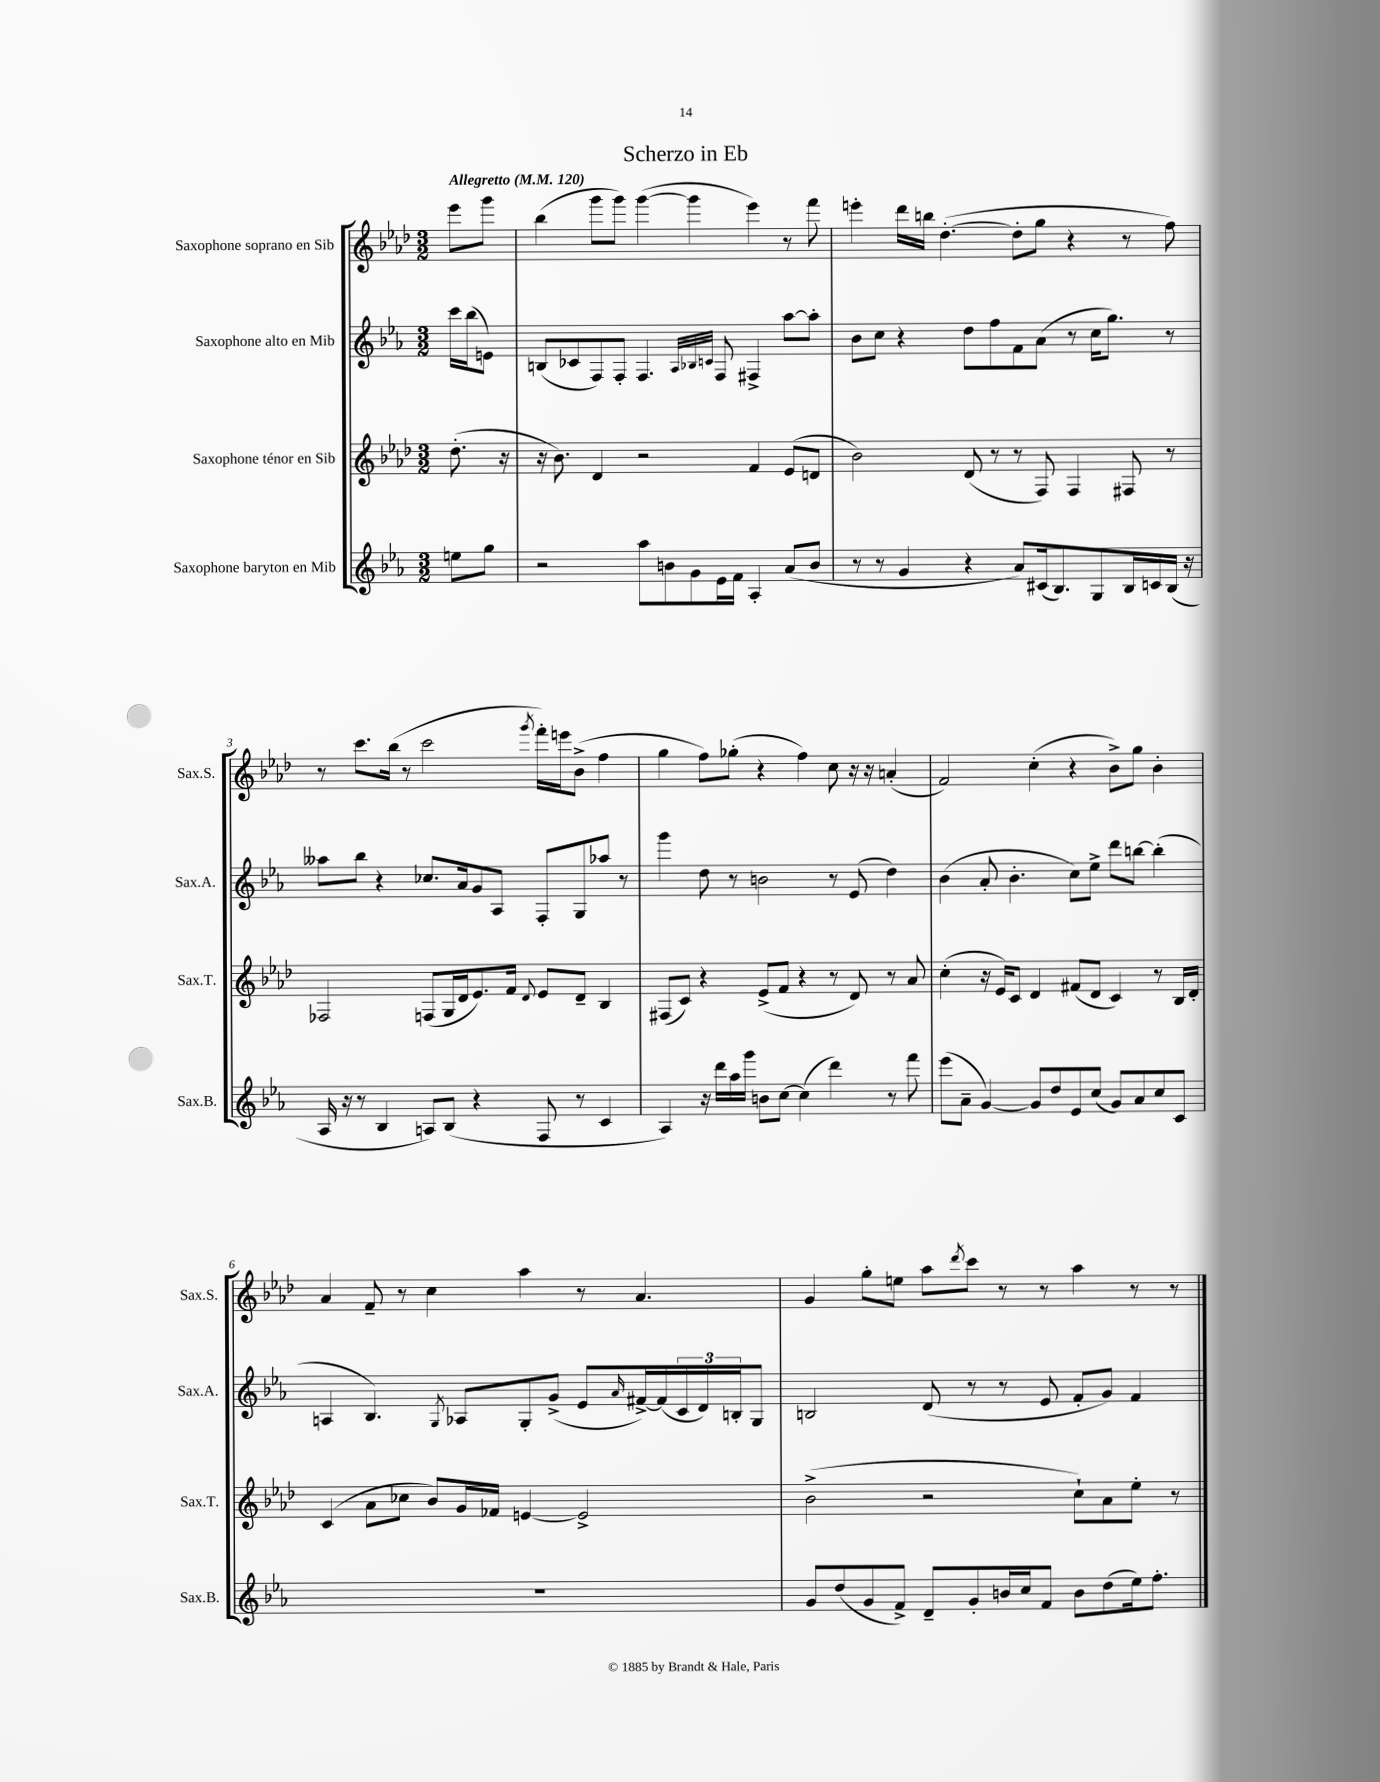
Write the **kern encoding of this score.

**kern	**kern	**kern	**kern
*part4	*part3	*part2	*part1
*staff4	*staff3	*staff2	*staff1
*I"Saxophone baryton en Mib	*I"Saxophone ténor en Sib	*I"Saxophone alto en Mib	*I"Saxophone soprano en Sib
*I'Sax.B.	*I'Sax.T.	*I'Sax.A.	*I'Sax.S.
*clefG2	*clefG2	*clefG2	*clefG2
*k[b-e-a-]	*k[b-e-a-d-]	*k[b-e-a-]	*k[b-e-a-d-]
*M3/2	*M3/2	*M3/2	*M3/2
*MM120	*MM120	*MM120	*MM120
=	=	=	=
!	!	!	!LO:TX:a:B:t=Allegretto
8een\L	(8.dd-'\	16ccc\LL	8eee-\L
.	.	(16bb-\J	.
8gg\J	.	8en\J)	8ggg\J
.	16r	.	.
=1	=1	=1	=1
2r	16r	(8Bn/L	(4bb-\
.	8.b-\)	.	.
.	.	8c-X/	.
.	4d-/	8F/)	8ggg\L
.	.	8F'/J	8ggg\J)
8aa-\L	2r	4.F/	([4ggg\
8bn\	.	.	.
8g\	.	.	4ggg\]
.	.	32qqA-/LLL	.
.	.	32qqB-X/	.
.	.	32qqcn/JJJ	.
16e-\L	.	8F/	.
16f\JJ	.	.	.
4A-'/	4f/	4F#X^/	4eee-\)
(8a-/L	(8e-/L	[8aa-\L	8r
8b/J	8dn/J	8aa-'\J]	8fff\
=2	=2	=2	=2
8r	2b-\)	8b-\L	4eeen'\
8r	.	8cc\J	.
4g/	.	4r	16ddd-\LL
.	.	.	16bbn\JJ
.	.	.	([4.dd-'\
4r	(8d-/	8dd\L	.
.	8r	8ff\	.
8a-/L)	8r	8f\	8dd-'\L]
(16c#X/k	8F/)	(8a-\J	8gg\J
8.B-/)	.	.	.
.	4F/	8r	4r
8G/	.	16cc\KL	.
.	.	8.gg\J)	.
16B-/L	8F#X/	.	8r
16cn/	.	.	.
(16B-/JJ	8r	8r	8ff\)
16r	.	.	.
!!LO:LB:g=z
=3	=3	=3	=3
16A-/	2F-X/	8aa--X\L	8r
16r	.	.	.
8r	.	8bb-\J	8.ccc\L
4B-/	.	4r	.
.	.	.	(16bb-\Jk
.	.	.	8r
8An/L)	(8Fn/L	8.cc-X/L	2ccc\
(8B-/J	16G/L	.	.
.	16d-/J	16a-/k	.
4r	8.e-/)	8g/	.
.	.	8A-/J	.
.	16f/Jk	.	.
.	8qqd-/	.	8qggg/
8F/	8e-/L	8F'/L	16fff'\LL)
.	.	.	16eeen\J
8r	8d-~/J	8G/	(8b-^\J
4c/	4B-/	8aa-X/J	4ff\
.	.	8r	.
=4	=4	=4	=4
4A-/)	(8F#X/L	4ggg\	4gg\
.	8c/J)	.	.
16r	4r	8dd\	8ff\L)
16ddd\LL	.	.	.
16aa-\	.	8r	(8gg-X'\J
16ggg\JJ	.	.	.
8bn\L	(8e-^/L	2bn\	4r
[8cc\J	8f/J	.	.
(4cc\]	4r	.	4ff\)
4ddd\)	8r	8r	8cc\
.	8d-/)	(8e-/	16r
.	.	.	16r
8r	8r	4dd\)	(4an'/
8fff\	8a-/	.	.
=5	=5	=5	=5
(8eee-\L	(4cc'\	(4b-\	2f/)
8a-~\J	.	.	.
[4g/)	16r	8a-'/	.
.	16e-/KL)	.	.
.	8c/J	4.b-'\	.
8g/L]	4d-/	.	(4cc'\
8dd/	.	.	.
8e-/	(8f#X/L	8cc\L)	4r
(8cc/J	8d-/J	8ee-^\J	.
8g/L)	4c/)	8ddd\L	8b-^\L)
8a-/	.	[8bbn\J	8gg\J
8cc/	8r	(4bb'\]	4b-'\
8c/J	16B-/LL	.	.
.	16d-'/JJ	.	.
!!LO:LB:g=z
=6	=6	=6	=6
1.r	(4c/	4An/	4a-/
.	8a-\L	4.B-/)	8f~/
.	8cc-X\J	.	8r
.	8b-/L)	.	4cc\
.	.	8qG/	.
.	16g/L	8A-X/L	.
.	16f-X/JJ	.	.
.	[4en/	8G'/	4aa-\
.	.	(8g^/J	.
.	2e^/]	8e-/L	8r
.	.	16qqa-/	.
.	.	[16f#X^/L)	4.a-/
.	.	(16f#/]	.
.	.	24c/	.
.	.	24d/)	.
.	.	24Bn'/J	.
.	.	8G/J	.
=7	=7	=7	=7
8g/L	(2b-^\	2Bn/	4g/
(8dd/	.	.	.
8g/	.	.	8gg'\L
8f^/J)	.	.	8een\J
8d~/L	2r	(8d/	8aa-\L
.	.	.	8qddd-/
8g'/	.	8r	8ccc\J
16bn/L	.	8r	8r
16cc/J	.	.	.
8f/J	.	8e-/	8r
8b\L	8cc`\L)	8f'/L	4aa-\
(8dd\	8a-\	8g/J)	.
16ee-\k)	8ee-'\J	4f/	8r
8.ff'\J	.	.	.
.	8r	.	8r
==	==	==	==
*-	*-	*-	*-
